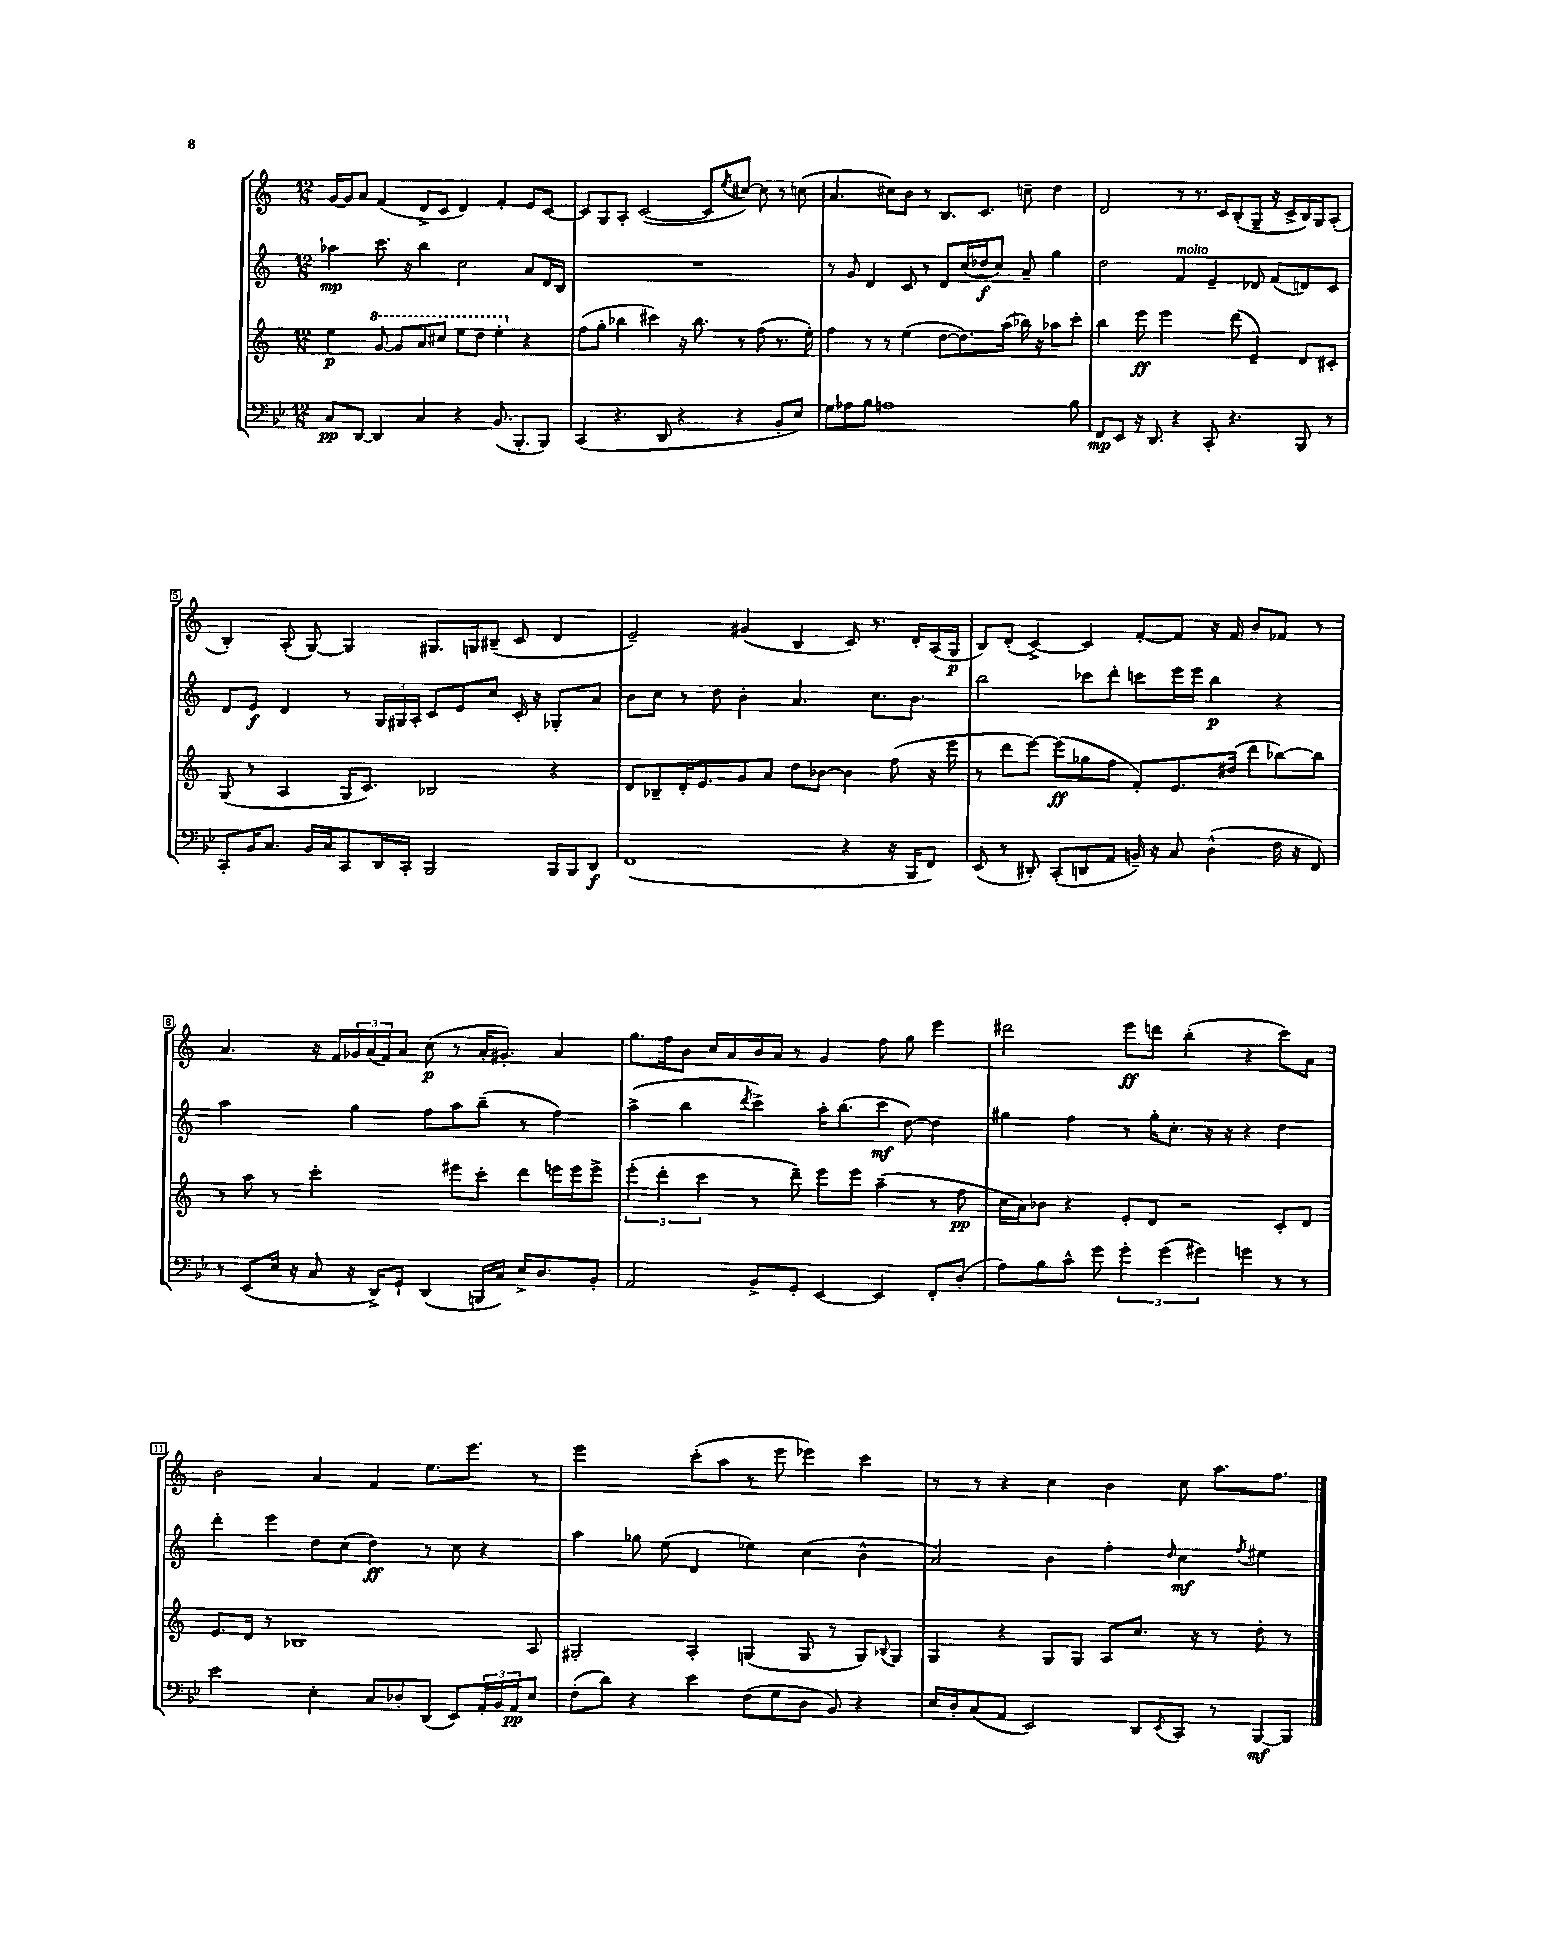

**kern	**dynam	**kern	**dynam	**kern	**dynam	**kern	**dynam
*part4	*part4	*part3	*part3	*part2	*part2	*part1	*part1
*staff4	*staff4	*staff3	*staff3	*staff2	*staff2	*staff1	*staff1
*clefF4	*	*clefG2	*	*clefG2	*	*clefG2	*
*k[b-e-]	*	*k[]	*	*k[]	*	*k[]	*
*M12/8	*	*M12/8	*	*M12/8	*	*M12/8	*
=1	=1	=1	=1	=1	=1	=1	=1
8C/L	pp	4ee\	p	4aa-X\	mp	[16g/LL	.
.	.	.	.	.	.	16g/J]	.
[8DD/J	.	.	.	.	.	8a/J	.
*	*	*8va	*	*	*	*	*
4DD/]	.	[8gg/	.	8.ccc\	.	(4f/	.
.	.	8gg/L]	.	.	.	.	.
.	.	.	.	16r	.	.	.
4C/	.	8aa/	.	4bb\	.	8d^/L	.
.	.	8ccc#X/J	.	.	.	8c/J	.
4r	.	8eee\L	.	2cc\	.	4d/)	.
.	.	8ddd\J	.	.	.	.	.
(8.BB-/	.	4eee'\	.	.	.	4f'/	.
8.BBB-'/L	.	.	.	.	.	.	.
*	*	*X8va	*	*	*	*	*
.	.	4r	.	8a/L	.	8e/L	.
8BBB-/J)	.	.	.	16d/L	.	[8c/J	.
.	.	.	.	16B/JJ	.	.	.
=2	=2	=2	=2	=2	=2	=2	=2
(4CC/	.	(8ff\L	.	1.r	.	8c/L]	.
.	.	8gg'\J	.	.	.	8G/	.
4.r	.	4bb-X\	.	.	.	8A'/J	.
.	.	.	.	.	.	([2c/	.
.	.	4ccc#X\)	.	.	.	.	.
8DD/	.	.	.	.	.	.	.
4r	.	16r	.	.	.	.	.
.	.	8.bb-\	.	.	.	.	.
.	.	.	.	.	.	8c/L]	.
.	.	.	.	.	.	8qee/	.
4r	.	8r	.	.	.	[8cc#X/J)	.
.	.	(8ff\	.	.	.	8cc#\]	.
8BB-'/L	.	8.r	.	.	.	8r	.
8E-/J)	.	.	.	.	.	(8ccn\	.
.	.	16ee'\)	.	.	.	.	.
=3	=3	=3	=3	=3	=3	=3	=3
8G\L	.	4ff\	.	8r	.	4.a/	.
8A-X\	.	.	.	8g/	.	.	.
8B-\J	.	8r	.	4d/	.	.	.
1An	.	8r	.	.	.	8cc#X\L)	.
.	.	(4ee\	.	8c/	.	8b\J	.
.	.	.	.	8r	.	8r	.
.	.	[8dd\L	.	8d/L	.	8.B/L	.
.	.	8.dd\])	.	(16cc/L	.	.	.
.	.	.	.	16dd-X/J	f	8.c/J	.
.	.	.	.	8cc/J)	.	.	.
.	.	(16aa\Jk	.	.	.	.	.
.	.	16bb-X\)	.	8a~/	.	8ccn~\	.
.	.	16r	.	.	.	.	.
.	.	8aa-X\L	.	4gg\	.	4dd\	.
8B-\	.	8ccc'\J	.	.	.	.	.
=4	=4	=4	=4	=4	=4	=4	=4
8FF/L	mp	4bb\	.	2dd\	.	2d/	.
8EE-/J	.	.	.	.	.	.	.
16r	.	8eee\	ff	.	.	.	.
8.DD/	.	.	.	.	.	.	.
.	.	2eee\	.	.	.	.	.
!	!	!	!	!LO:TX:a:i:t=molto	!	!	!
4r	.	.	.	4f/	.	8r	.
.	.	.	.	.	.	8.r	.
8CC'/	.	.	.	4e~/	.	.	.
.	.	.	.	.	.	16c/KL	.
4.r	.	(8ddd\	.	.	.	(8B'/	.
.	.	4e~/)	.	8d-X/	.	8G~/J	.
.	.	.	.	(8f/L	.	16r	.
.	.	.	.	.	.	16c^/LL	.
8BBB-/	.	8d/L	.	8dn/)	.	16B/)	.
.	.	.	.	.	.	16G/J	.
8r	.	8c#X'/J	.	8c/J	.	(8A'/J	.
!!LO:LB:g=z
=5	=5	=5	=5	=5	=5	=5	=5
8CC'/L	.	(8G/	.	8d/L	.	4B'/)	.
16BB-/K	.	8r	.	8e/J	f	.	.
8.C/J	.	.	.	.	.	.	.
.	.	4A/	.	4d/	.	(8A'/	.
16BB-/LL	.	.	.	.	.	[8G/)	.
16C/J	.	.	.	.	.	.	.
8CC/	.	16G/KL	.	8r	.	4G/]	.
.	.	8.c/J)	.	.	.	.	.
16DD/L	.	.	.	24G/LL	.	.	.
.	.	.	.	24G#X/	.	.	.
16CC'/JJ	.	.	.	.	.	.	.
.	.	.	.	24A'/JJ	.	.	.
2BBB-/	.	2B-X/	.	8c/L	.	8.G#X/L	.
.	.	.	.	8e/	.	.	.
.	.	.	.	.	.	16Gn/k	.
.	.	.	.	8cc/J	.	(8B#X~/J	.
.	.	.	.	16c'/	.	8c/	.
.	.	.	.	16r	.	.	.
16BBB-/LL	.	4r	.	8G-X'/L	.	4d/	.
16BBB-/J	.	.	.	.	.	.	.
8DD/J	f	.	.	8a/J	.	.	.
=6	=6	=6	=6	=6	=6	=6	=6
(1FF	.	8d/L	.	8b\L	.	2e~/)	.
.	.	8B-X~/	.	8cc\J	.	.	.
.	.	16d'/K	.	8r	.	.	.
.	.	8.e/	.	.	.	.	.
.	.	.	.	8dd\	.	.	.
.	.	8g/	.	4b'\	.	(4g#X/	.
.	.	8a/J	.	.	.	.	.
.	.	8dd\L	.	4.a/	.	4B/	.
.	.	[8b-X\J	.	.	.	.	.
4r	.	4b-\]	.	.	.	8c/)	.
.	.	.	.	8.cc\L	.	8.r	.
16r	.	(8ff\	.	.	.	.	.
16BBB-/KL	.	.	.	8.b\J	.	16d'/LL	.
8FF/J)	.	16r	.	.	.	(16A/	.
.	.	16eee\	.	.	.	16G/JJ	p
=7	=7	=7	=7	=7	=7	=7	=7
(8EE-/	.	8r	.	2bb\	.	8B/L)	.
8r	.	8ddd\L	.	.	.	(8d'/J	.
8DD#X'/)	.	[8eee\J)	.	.	.	[4c^/)	.
(8CC'/L	.	(8eee\L]	ff	.	.	.	.
8DDn/	.	8gg-X\	.	8ccc-X\L	.	4c/]	.
8AA/J	.	8ff\J	.	8ddd'\J	.	.	.
16BBn~/)	.	8f'/L)	.	8cccn\L	.	[8f'/L	.
16r	.	.	.	.	.	.	.
8C/	.	8.e/	.	16eee\L	.	8f/J]	.
.	.	.	.	16eee\JJ	.	.	.
(4D^^\	.	.	.	4bb\	p	16r	.
.	.	(16dd#X/Jk	.	.	.	16f/	.
.	.	8ddd\L	.	.	.	8b/L	.
16F\	.	[8bb-X\)	.	4r	.	8f-X/J	.
16r	.	.	.	.	.	.	.
8FF/)	.	8bb-\J]	.	.	.	8r	.
!!LO:LB:g=z
=8	=8	=8	=8	=8	=8	=8	=8
8r	.	8r	.	2aa\	.	4.a/	.
(8EE-/L	.	8aa\	.	.	.	.	.
16E-/Jk	.	8r	.	.	.	.	.
16r	.	.	.	.	.	.	.
8C/	.	2ccc'\	.	.	.	16r	.
.	.	.	.	.	.	16f/LL	.
16r	.	.	.	4gg\	.	24g-X/	.
.	.	.	.	.	.	(24a/	.
16DD^/KL)	.	.	.	.	.	.	.
.	.	.	.	.	.	24f/J)	.
8GG`/J	.	.	.	.	.	8a/J	.
(4DD/	.	.	.	8ff\L	.	(8cc\	p
.	.	8eee#X\L	.	8aa\	.	8r	.
16BBBn/LL	.	8ccc'\J	.	(8bb~\J	.	16a'/KL	.
16C/JJ)	.	.	.	.	.	8.g#X'/J)	.
16E-^/KL	.	8ddd\L	.	8r	.	.	.
8.D/	.	.	.	.	.	.	.
.	.	16eeen\L	.	4ff\)	.	4a/	.
.	.	16eee\J	.	.	.	.	.
8BB-'/J	.	8eee^\J	.	.	.	.	.
=9	=9	=9	=9	=9	=9	=9	=9
2AA/	.	(6eee'\	.	(4aa^\	.	8.gg\L	.
.	.	6ddd'\	.	.	.	.	.
.	.	.	.	.	.	16ff\k	.
.	.	.	.	4bb\	.	8b\J	.
.	.	6ccc\	.	.	.	.	.
.	.	.	.	.	.	16cc/LL	.
.	.	.	.	.	.	16a/	.
.	.	.	.	8qddd/	.	.	.
8BB-^/L	.	8r	.	4ccc^\)	.	16b/	.
.	.	.	.	.	.	16a/JJ	.
8GG'/J	.	8ddd~\)	.	.	.	8r	.
[4EE-/	.	8eee\L	.	16aa'\KL	.	4g/	.
.	.	.	.	(8.bb\	.	.	.
.	.	8eee\J	.	.	.	.	.
4EE-/]	.	(4aa~\	.	8ccc\J	mf	8ff\	.
.	.	.	.	[8dd\)	.	8gg\	.
8FF'/L	.	8r	.	4dd\]	.	4eee\	.
(8D'/J	.	8ff\	pp	.	.	.	.
=10	=10	=10	=10	=10	=10	=10	=10
8A\L)	.	16cc\LL	.	4gg#X\	.	2ddd#X\	.
.	.	16a\J)	.	.	.	.	.
8B-\	.	8b-X\J	.	.	.	.	.
8c^^\J	.	4r	.	4ff\	.	.	.
8g\	.	.	.	.	.	.	.
6g'\	.	8e'/L	.	8r	.	8eee\L	ff
.	.	8d/J	.	16gg#'\KL	.	8dddn\J	.
(6g\	.	.	.	.	.	.	.
.	.	.	.	8.cc'\J	.	.	.
.	.	2r	.	.	.	(4bb'\	.
6g#X\)	.	.	.	.	.	.	.
.	.	.	.	16r	.	.	.
.	.	.	.	16r	.	.	.
4gn\	.	.	.	4r	.	4r	.
8r	.	8c'/L	.	4dd\	.	8ccc\L)	.
8r	.	8d/J	.	.	.	8a\J	.
!!LO:LB:g=z
=11	=11	=11	=11	=11	=11	=11	=11
2e-\	.	8.e/L	.	4ddd'\	.	2b\	.
.	.	16d/Jk	.	.	.	.	.
.	.	8r	.	4eee\	.	.	.
.	.	1B-X	.	.	.	.	.
4E-'\	.	.	.	8dd\L	.	4a/	.
.	.	.	.	(8cc\J	.	.	.
8C/L	.	.	.	4dd\)	ff	4f/	.
8D-X'/	.	.	.	.	.	.	.
(8DD/J	.	.	.	8r	.	8.ee\L	.
8EE-/L)	.	.	.	8cc\	.	.	.
.	.	.	.	.	.	8.eee\J	.
24AA'/L	.	.	.	4r	.	.	.
24BB-/	.	.	.	.	.	.	.
24AA/J	pp	.	.	.	.	.	.
8E-/J	.	8A/	.	.	.	8r	.
=12	=12	=12	=12	=12	=12	=12	=12
(8F'\L	.	2G#X'/	.	4aa\	.	2eee\	.
8d\J)	.	.	.	.	.	.	.
4r	.	.	.	8gg-X\	.	.	.
.	.	.	.	(8ee\	.	.	.
4e-\	.	4A'/	.	4d/	.	(8ccc'\L	.
.	.	.	.	.	.	8aa\J	.
(8F\L	.	(4Gn/	.	4ee-X\)	.	8r	.
8G\	.	.	.	.	.	8eee\	.
8D\J	.	8G/	.	(4cc\	.	4eee-X\)	.
8BB-/)	.	8r	.	.	.	.	.
4r	.	8G/L)	.	4b^^\	.	4ccc\	.
.	.	8qqB-X/	.	.	.	.	.
.	.	8G/J	.	.	.	.	.
=13	=13	=13	=13	=13	=13	=13	=13
16E-/LL	.	4G/	.	2a/)	.	8r	.
16D'/J	.	.	.	.	.	.	.
(8C/	.	.	.	.	.	8r	.
8AA/J	.	4r	.	.	.	4r	.
2EE-/)	.	.	.	.	.	.	.
.	.	8G/L	.	4b\	.	4cc\	.
.	.	8G/J	.	.	.	.	.
.	.	8A/L	.	4ff'\	.	4b\	.
8DD/L	.	8.cc/J	.	.	.	.	.
8qEE-/	.	.	.	16qqdd/	.	.	.
8CC/J	.	.	.	4cc\	mf	8cc\	.
.	.	16r	.	.	.	.	.
8r	.	8r	.	.	.	8.aa\L	.
.	.	.	.	8qff/	.	.	.
[8BBB-/L	mf	8dd'\	.	4ee#X\	.	.	.
.	.	.	.	.	.	8.ff\J	.
8BBB-/J]	.	8r	.	.	.	.	.
==	==	==	==	==	==	==	==
*-	*-	*-	*-	*-	*-	*-	*-
